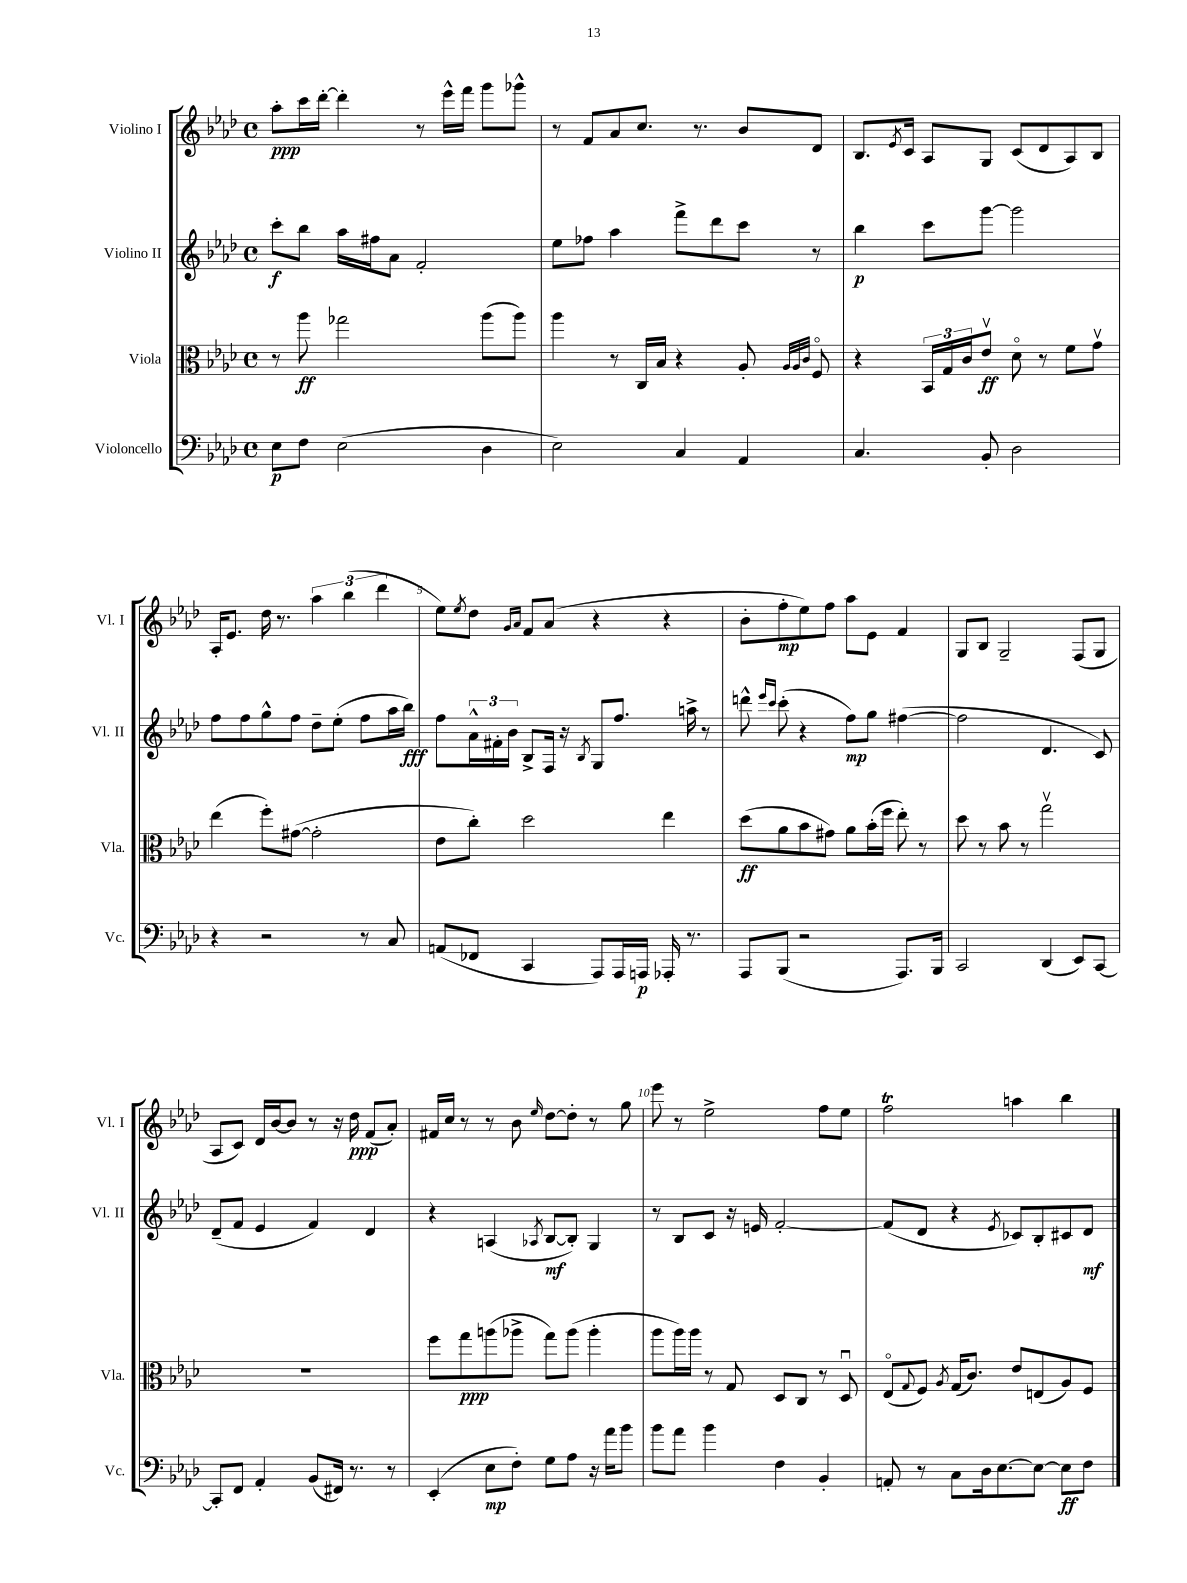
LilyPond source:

<<
\new StaffGroup <<
\new Staff = "s0" \with { instrumentName = "Violino I" shortInstrumentName = "Vl. I" } {
    \clef treble \key aes \major \defaultTimeSignature \time 4/4
    aes''8-.\ppp c'''16 des'''16~-. des'''4-. r8 ees'''16-^ f'''16 g'''8 ges'''8-^ |
    r8 f'8 aes'8 c''8. r8. bes'8 des'8 |
    bes8. \acciaccatura { ees'8 } c'16 aes8 g8 c'8( des'8 aes8) bes8 |
    aes16-. ees'8. des''16 r8. \tuplet 3/2 { aes''4 bes''4( des'''4 } |
    ees''8) \acciaccatura { ees''8 } des''8 \grace { g'16 aes'16 } f'8 aes'8( r4 r4 |
    bes'8-. f''8-.\mp ees''8) f''8 aes''8 ees'8 f'4 |
    g8 bes8 g2-- f8( g8 |
    aes8 c'8) des'16 bes'16~ bes'8 r8 r16 des''16\ppp f'8( aes'8-.) |
    fis'16 c''16 r8 r8 bes'8 \grace { ees''16 } des''8~ des''8-. r8 g''8 |
    ees'''8 r8 ees''2-> f''8 ees''8 |
    f''2\trill a''4 bes''4 \bar "|." |
}
\new Staff = "s1" \with { instrumentName = "Violino II" shortInstrumentName = "Vl. II" } {
    \clef treble \key aes \major \defaultTimeSignature \time 4/4
    c'''8-.\f bes''8 aes''16 fis''16 aes'8 f'2-. |
    ees''8 fes''8 aes''4 f'''8-> des'''8 c'''8 r8 |
    bes''4\p c'''8 g'''8~ g'''2 |
    f''8 f''8 g''8-^ f''8 des''8-- ees''8-.( f''8 aes''16 bes''16\fff) |
    f''8 \tuplet 3/2 { aes'16-^ fis'16-. bes'16 } bes8-> f16 r16 \acciaccatura { bes8 } g8 f''8. a''16-> r8 |
    d'''8-^ \grace { ees'''16 c'''16 } c'''8-.( r4 f''8\mp) g''8 fis''4~( |
    fis''2 des'4. c'8) |
    des'8--( f'8 ees'4 f'4) des'4 |
    r4 a4( \acciaccatura { aes8 } bes8~\mf bes8-.) g4 |
    r8 bes8 c'8 r16 e'16 f'2~-. |
    f'8( des'8 r4 \acciaccatura { ees'8 } ces'8) bes8-. cis'8 des'8\mf \bar "|." |
}
\new Staff = "s2" \with { instrumentName = "Viola" shortInstrumentName = "Vla." } {
    \clef alto \key aes \major \defaultTimeSignature \time 4/4
    r8 aes''8\ff ges''2 aes''8( aes''8) |
    aes''4 r8 c16 bes16 r4 aes8-. \grace { aes32 aes32 c'32 } f8\flageolet |
    r4 \tuplet 3/2 { bes,16 g16 c'16 } ees'8\upbow\ff des'8\flageolet r8 f'8 g'8\upbow |
    ees''4( f''8-.) gis'8~( gis'2-. |
    ees'8 c''8-.) des''2 ees''4 |
    des''8\ff( aes'8 bes'8 gis'8) aes'8 bes'16-.( f''16 ees''8-.) r8 |
    des''8 r8 bes'8 r8 g''2\upbow |
    R1 |
    f''8 g''8\ppp a''8( aes''8-> g''8) aes''8( aes''4-. |
    aes''8 aes''16) aes''16 r8 g8 des8 c8 r8 des8\downbow |
    ees8\flageolet( \appoggiatura { g8 } f8) \acciaccatura { aes8 } g16( c'8.) ees'8 e8( aes8) f8 \bar "|." |
}
\new Staff = "s3" \with { instrumentName = "Violoncello" shortInstrumentName = "Vc." } {
    \clef bass \key aes \major \defaultTimeSignature \time 4/4
    ees8\p f8 ees2( des4 |
    ees2) c4 aes,4 |
    c4. bes,8-. des2 |
    r4 r2 r8 c8 |
    a,8( fes,8 c,4 aes,,8) aes,,16 a,,16\p aes,,16-. r8. |
    aes,,8 bes,,8( r2 aes,,8.) bes,,16 |
    c,2 des,4( ees,8) c,8~ |
    c,8-. f,8 aes,4-. bes,8( fis,16) r8. r8 |
    ees,4-.( ees8\mp f8-.) g8 aes8 r16 aes'16 bes'8 |
    bes'8 aes'8 bes'4 f4 bes,4-. |
    a,8-. r8 c8 des16 ees8.~ ees8~ ees8\ff f8 \bar "|." |
}
>>
>>
\layout { \context { \Score \override BarNumber.break-visibility = ##(#f #t #t) barNumberVisibility = #(every-nth-bar-number-visible 5) } }
